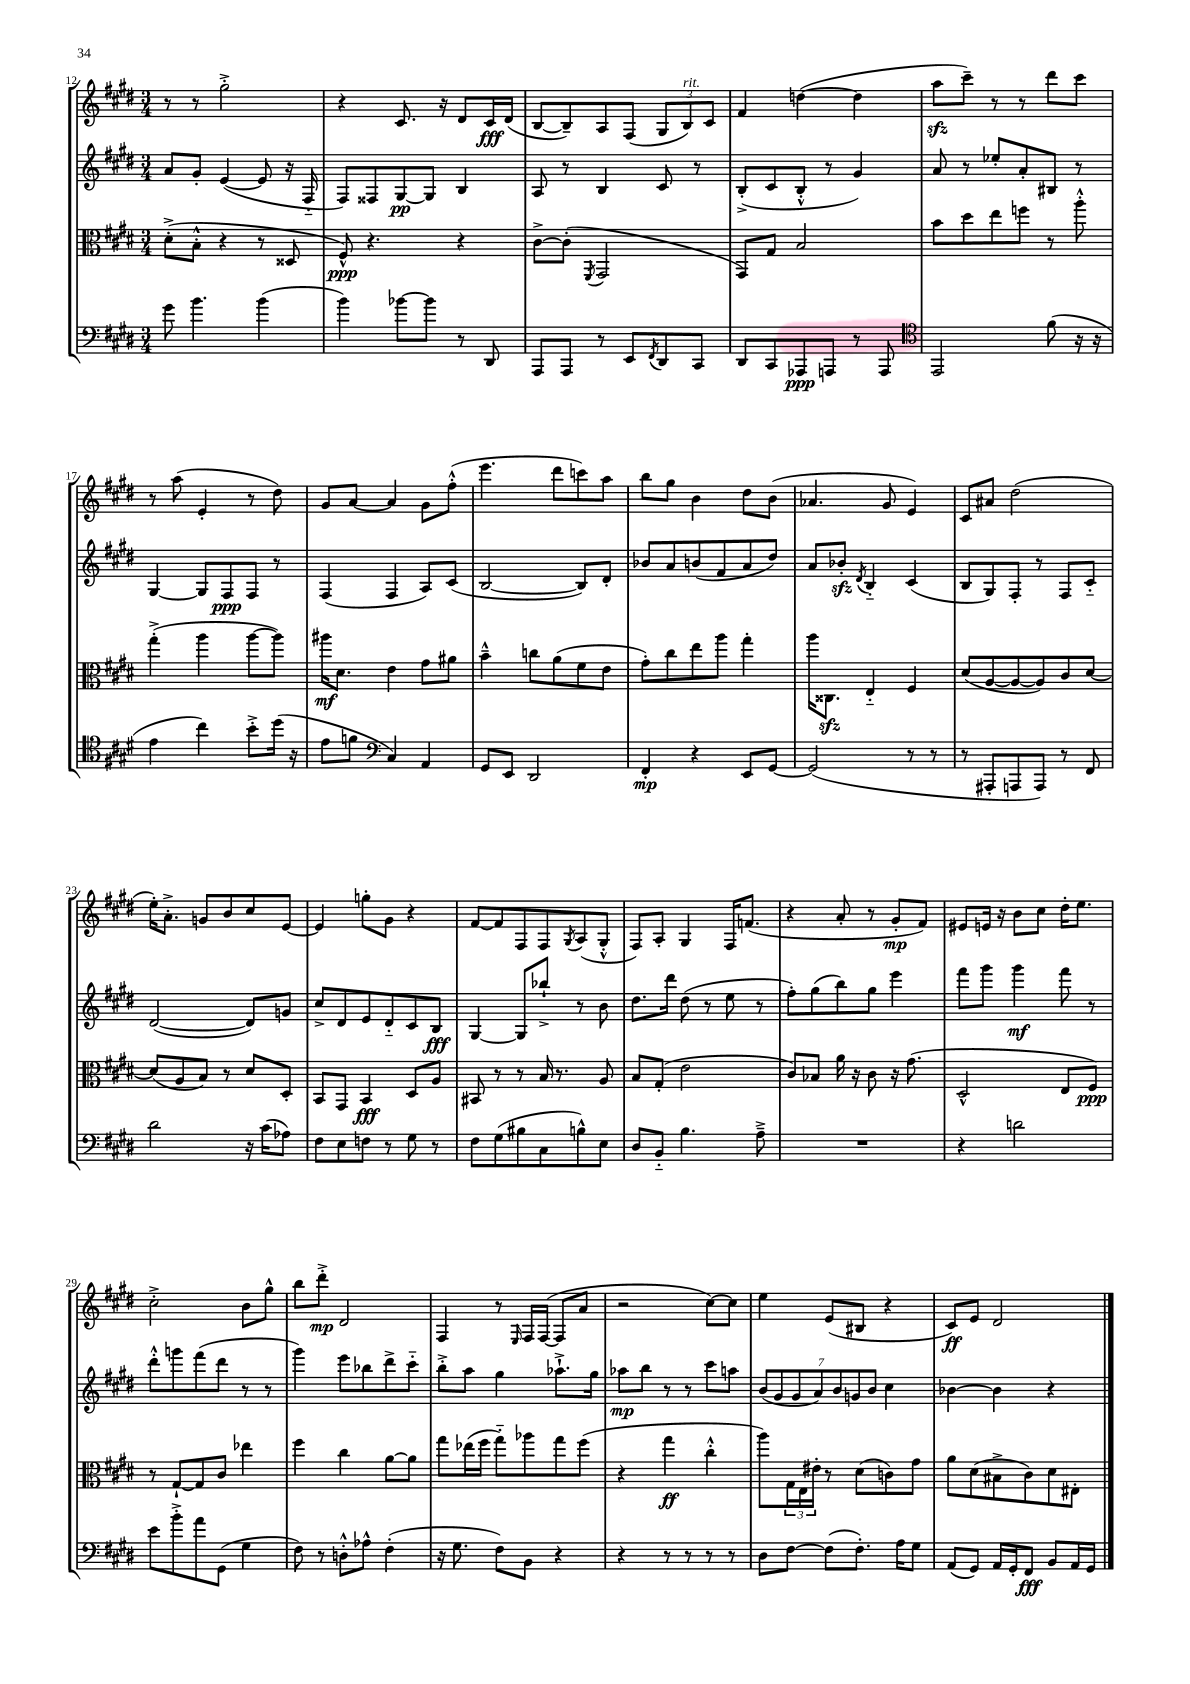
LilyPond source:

<<
\new StaffGroup <<
\new Staff = "s0" {
    \clef treble \key e \major \numericTimeSignature \time 3/4
    r8 r8 gis''2-.-> |
    r4 cis'8. r16 dis'8 cis'16\fff dis'16( |
    b8~ b8--) a8 fis8( \tuplet 3/2 { gis8 b8^\markup { \italic "rit." }) cis'8 } |
    fis'4 d''4~( d''4 |
    a''8\sfz cis'''8--) r8 r8 dis'''8 cis'''8 |
    r8 a''8( e'4-. r8 dis''8) |
    gis'8 a'8~ a'4 gis'8 fis''8-.-^( |
    e'''4. dis'''8 c'''8) a''8 |
    b''8 gis''8 b'4 dis''8 b'8( |
    aes'4. gis'8 e'4) |
    cis'8 ais'8 dis''2( |
    e''16-.) a'8.-.-> g'8 b'8 cis''8 e'8~ |
    e'4 g''8-. gis'8 r4 |
    fis'8~ fis'8 fis8 fis8 \acciaccatura { gis8 } a8( gis8-.-^ |
    fis8) a8-. gis4 fis16 f'8.( |
    r4 a'8-. r8 gis'8-.\mp fis'8) |
    eis'8 e'16 r16 b'8 cis''8 dis''16-. e''8. |
    cis''2-.-> b'8 gis''8-^ |
    b''8 dis'''8-.->\mp dis'2 |
    fis4 r8 \grace { e16 } fis16 fis16~( fis8 a'8 |
    r2 cis''8~) cis''8 |
    e''4 e'8( bis8 r4 |
    cis'8\ff) e'8 dis'2 \bar "|." |
}
\new Staff = "s1" {
    \clef treble \key e \major \numericTimeSignature \time 3/4
    a'8 gis'8-. e'4~( e'8 r16 fis16-_ |
    fis8) fisis8 gis8~\pp gis8 b4 |
    a8 r8 b4 cis'8 r8 |
    b8-.->( cis'8 b8-.-^ r8 gis'4) |
    a'8 r8 ees''8-. a'8-. bis8 r8 |
    gis4~ gis8 fis8\ppp fis8 r8 |
    fis4( fis4 a8) cis'8( |
    b2~ b8) dis'8-. |
    bes'8 a'8 b'8( fis'8 a'8 dis''8) |
    a'8 bes'8-.\sfz \acciaccatura { dis'8 } b4-_ cis'4( |
    b8 gis8) fis8-. r8 fis8 cis'8-_ |
    dis'2~( dis'8) g'8 |
    cis''8-> dis'8 e'8 dis'8-_ cis'8 b8\fff |
    gis4~ gis8 bes''8-!-> r8 b'8 |
    dis''8. dis'''16 dis''8( r8 e''8 r8 |
    fis''8-.) gis''8( b''8) gis''8 e'''4 |
    fis'''8 gis'''8 gis'''4\mf fis'''8 r8 |
    dis'''8-.-^ g'''8 fis'''8( dis'''8 r8 r8 |
    gis'''4) e'''8 bes''8 dis'''8-> cis'''8-_ |
    b''8-.-> a''8 gis''4 aes''8.-!-> gis''16 |
    aes''8\mp b''8 r8 r8 cis'''8 a''8 |
    \tuplet 7/4 { b'8( gis'8 gis'8 a'8) b'8 g'8 b'8 } cis''4 |
    bes'4~ bes'4 r4 \bar "|." |
}
\new Staff = "s2" {
    \clef alto \key e \major \numericTimeSignature \time 3/4
    dis'8-.->( b8-.-^ r4 r8 disis8 |
    fis8-^\ppp) r4. r4 |
    cis'8~-> cis'8-.( \acciaccatura { fis,8 } gis,2 |
    gis,8) gis8 b2 |
    b'8 dis''8 e''8 f''8 r8 a''8-.-^ |
    gis''4-.->( a''4 a''8~ a''8) |
    ais''16\mf dis'8. e'4 gis'8 ais'8 |
    b'4---^ c''8 a'8( fis'8 e'8 |
    gis'8-.) cis''8 e''8 a''8 gis''4-. |
    a''16 cisis8.\sfz e4-_ fis4 |
    dis'8( a8~ a8~ a8) cis'8 dis'8~ |
    dis'8( a8 b8) r8 dis'8 dis8-. |
    b,8 gis,8 b,4\fff dis8 a8 |
    bis,8 r8 r8 b16 r8. a8 |
    b8 gis8-.( e'2 |
    cis'8) bes8 a'16 r16 cis'8 r16 gis'8.( |
    dis2-^ e8 fis8\ppp) |
    r8 gis8~-! gis8 cis'8 ees''4 |
    fis''4 cis''4 a'8~ a'8 |
    gis''8 ees''16( fis''16 gis''8-_) aes''8 gis''8 fis''8( |
    r4 gis''4\ff cis''4-.-^ |
    a''8) \tuplet 3/2 { gis16 e16 eis'16-. } r8 dis'8( c'8) gis'8 |
    a'8 dis'8( bis8-> cis'8) dis'8 eis8-. \bar "|." |
}
\new Staff = "s3" {
    \clef bass \key e \major \numericTimeSignature \time 3/4
    gis'8 b'4. b'4( |
    b'4) bes'8~ bes'8 r8 dis,8 |
    a,,8 a,,8 r8 e,8 \acciaccatura { fis,8 } dis,8 cis,8 |
    dis,8 cis,8 aes,,8\ppp a,,8 r8 a,,8 |
    \clef tenor e,2 fis'8( r16 r16 |
    e'4 cis''4) b'8-.-> dis''16( r16 |
    e'8 f'8 \clef bass cis4) a,4 |
    gis,8 e,8 dis,2 |
    fis,4-.\mp r4 e,8 gis,8~ |
    gis,2( r8 r8 |
    r8 ais,,8-. a,,8 a,,8) r8 fis,8 |
    dis'2 r16 cis'16( aes8) |
    fis8 e8 f8 r8 gis8 r8 |
    fis8 gis8( bis8 cis8 b8-^) e8 |
    dis8 b,8-_ b4. a8---> |
    R2. |
    r4 d'2 |
    e'8 b'8-.-> a'8 gis,8( gis4 |
    fis8) r8 d8-.-^ aes8-^ fis4-.( |
    r16 gis8. fis8) b,8 r4 |
    r4 r8 r8 r8 r8 |
    dis8 fis8~ fis8( fis8.-.) a16 gis8 |
    a,8( gis,8) a,16 gis,16-. fis,8\fff b,8 a,16 gis,16 \bar "|." |
}
>>
>>
\layout { \context { \Score currentBarNumber = #12 } }
